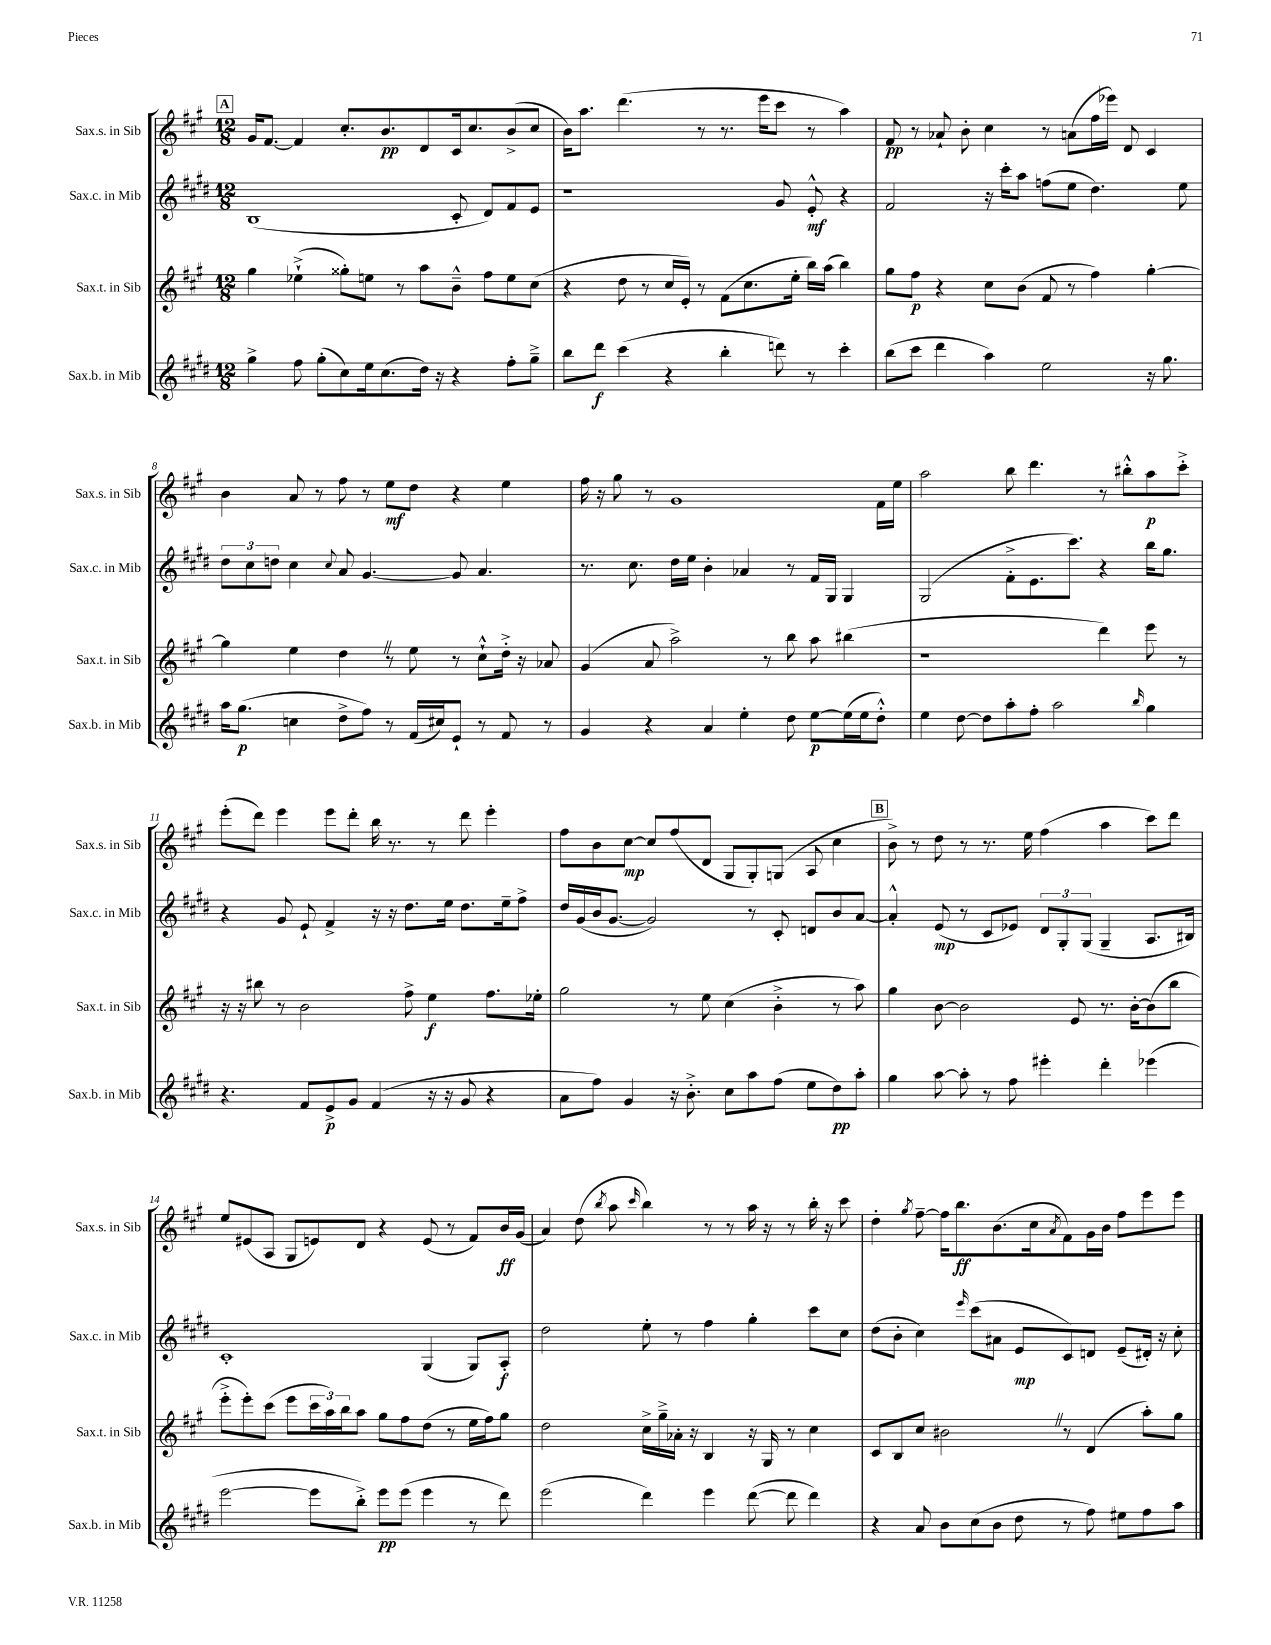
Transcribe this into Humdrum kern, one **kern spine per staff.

**kern	**kern	**kern	**kern
*staff4	*staff3	*staff2	*staff1
*clefG2	*clefG2	*clefG2	*clefG2
*k[f#c#g#d#]	*k[f#c#g#]	*k[f#c#g#d#]	*k[f#c#g#]
*M12/8	*M12/8	*M12/8	*M12/8
4gg#^	4gg#	(1B	16g#
.	.	.	[8.f#
8ff#	(4ee-`^	.	4f#]
(8gg#'	.	.	.
8cc#)	8gg##')	.	8.cc#'
16ee	8ee	.	.
(8.cc#	.	.	8.b
.	8r	.	.
16dd#)	8aa	.	8d
16r	.	.	.
4r	8b~^^	8c#'	16c#
.	.	.	8.cc#
.	8ff#	8d#)	.
8ff#'	8ee	8f#	(8b^
8gg#~^	(8cc#	8e	8cc#
=	=	=	=
8bb	4r	1r	16b)
.	.	.	8.aa
8ddd#	.	.	.
(4ccc#	8dd	.	(4.ddd
.	8r	.	.
4r	16cc#	.	.
.	16e')	.	.
.	8r	.	8r
4bb'	(8f#	.	8.r
.	8.cc#	.	.
.	.	.	16eee
8ddd)	.	8g#	8ccc#
.	16ee'	.	.
8r	16bb)	8e'^^	8r
.	(16aa	.	.
4ccc#'	4bb)	4r	4aa)
=	=	=	=
(8bb	8gg#	2f#	8f#
8ccc#	8ff#	.	8r
4ddd#	4r	.	8a-`
.	.	.	8b'
4aa)	8cc#	16r	4cc#
.	.	16ccc#'	.
.	(8b	8aa	.
2ee	8f#	(8ff	8r
.	8r	8ee	(8a
.	4ff#)	4.dd#)	16ff#
.	.	.	16eee-)
.	.	.	8d
16r	[4gg#'	.	4c#
8.gg#	.	.	.
.	.	8ee	.
=	=	=	=
16aa	4gg#]	12dd#	4b
(8.gg#	.	.	.
.	.	12cc#	.
.	.	12dd	.
4cc	4ee	4cc#	8a
.	.	.	8r
.	.	8qqcc#	.
8dd#^	4dd	8a	8ff#
8ff#)	.	[4.g#	8r
8r	8r	.	8ee
(16f#	8ee	.	8dd
16cc#)	.	.	.
8e`	8r	8g#]	4r
8r	8cc#`^^	4.a	.
8f#	16dd'^	.	4ee
.	16r	.	.
8r	8a-	.	.
=	=	=	=
4g#	(4g#	8.r	16ff#
.	.	.	16r
.	.	.	8gg#
.	.	8.cc#	.
4r	8a	.	8r
.	2aa^)	16dd#	1g#
.	.	16ee	.
4a	.	4b'	.
4ee'	.	4a-	.
.	8r	.	.
8dd#	8bb	8r	.
[8ee	8aa	16f#	.
.	.	16G#	.
(16ee]	(4bb#	4G#	.
16ee	.	.	.
8dd#'^^)	.	.	16f#
.	.	.	16ee
=	=	=	=
4ee	1r	(2G#	2aa
[8dd#	.	.	.
8dd#]	.	.	.
8aa'	.	8f#'^	8bb
8ff#'	.	8.e	4.ddd
2aa	.	.	.
.	.	8.ccc#)	.
.	4ddd)	4r	8r
.	.	.	8bb#'^^
16qqbb	.	.	.
4gg#	8eee	16bb	8aa
.	.	8.gg#	.
.	8r	.	8ccc#'^
=	=	=	=
4.r	16r	4r	(8eee'
.	16r	.	.
.	8bb#	.	8ddd)
.	8r	8g#	4eee
8f#	2b	8e`	.
8e^	.	4f#^	8eee
8g#	.	.	8ddd'
(4f#	.	16r	16bb
.	.	16r	8.r
.	8ff#^	8.dd#	.
16r	4ee	.	8r
16r	.	16ee	.
8g#	.	8.dd#	8ddd
4r	8.ff#	.	4eee'
.	.	16ee~	.
.	.	8ff#^	.
.	16ee-'	.	.
=	=	=	=
8a	2gg#	16dd#	8ff#
.	.	(16g#	.
8ff#)	.	16b	8b
.	.	[8.g#	.
4g#	.	.	[8cc#
.	.	2g#])	8cc#]
16r	8r	.	(8ff#
8.b'^	.	.	.
.	8ee	.	8d
8cc#	(4cc#	.	8G#
8aa	.	8r	8G#')
(8ff#	4b'^	8c#'	(8G
8ee	.	8d	8A
8dd#)	8r	8b	4cc#
8aa'	8aa)	[8a	.
=	=	=	=
4gg#	4gg#	4a'^^]	8b^)
.	.	.	8r
[8aa	[8b	(8e	8dd
8aa']	2b]	8r	8r
8r	.	8c#	8.r
8ff#	.	8e-)	.
.	.	.	16ee
4eee#'	.	12d#	(4ff#
.	.	12G#'	.
.	8e	.	.
.	.	(12G#	.
4ddd#'	8.r	4G#~	4aa
.	[16b'	.	.
(4eee-	(8b]	8.A	8ccc#)
.	8bb	.	8ddd
.	.	16B#)	.
=	=	=	=
[2eee	8eee'^	1c#'	8ee
.	8eee')	.	(8e#
.	(8ccc#	.	8A
.	8eee	.	8G#
8eee]	24ccc#	.	8e)
.	24aa)	.	.
.	24bb	.	.
8bb'^)	8aa	.	8d
8eee	8gg#	.	4r
(8eee	8ff#	.	.
4eee	(8dd	(4G#	(8e
.	8r	.	8r
8r	16ee	8G#)	8f#)
.	16ff#)	.	.
8ddd#)	8gg#	8A'	16b
.	.	.	(16g#
=	=	=	=
(2eee	2dd	2dd#	4a)
.	.	.	(8dd
.	.	.	8qbb
.	.	.	8aa
.	.	.	16qqccc#
4ddd#)	16cc#^	8ee'	4bb)
.	16gg#~^	.	.
.	16a-'	8r	.
.	16r	.	.
4eee	4B	4ff#	8r
.	.	.	8r
([8ddd#	16r	4gg#'	16aa
.	16G#	.	16r
8ddd#]	8r	.	8r
4ddd#)	4cc#	8ccc#	16bb'
.	.	.	16r
.	.	8cc#	8ccc#
=	=	=	=
4r	8c#	(8dd#	4dd'
.	8B	8b'	.
.	.	.	8qgg#
8a	8cc#	4cc#)	[8ff#~
8b	2b#	.	16ff#]
.	.	.	8.bb
.	.	16qqeee	.
(8cc#	.	(8ccc#	.
8b	.	8a#	(8.b
8dd#	.	8e	.
.	.	.	16cc#
.	.	.	8qa
8r	8r	8c#)	8f#)
8ff#)	(4d	8d	16g#
.	.	.	16b
8ee#	.	(8e~	8ff#
8ff#	8aa')	16d#')	8eee
.	.	16r	.
8aa	8gg#	8cc#'	8eee
==	==	==	==
*-	*-	*-	*-
